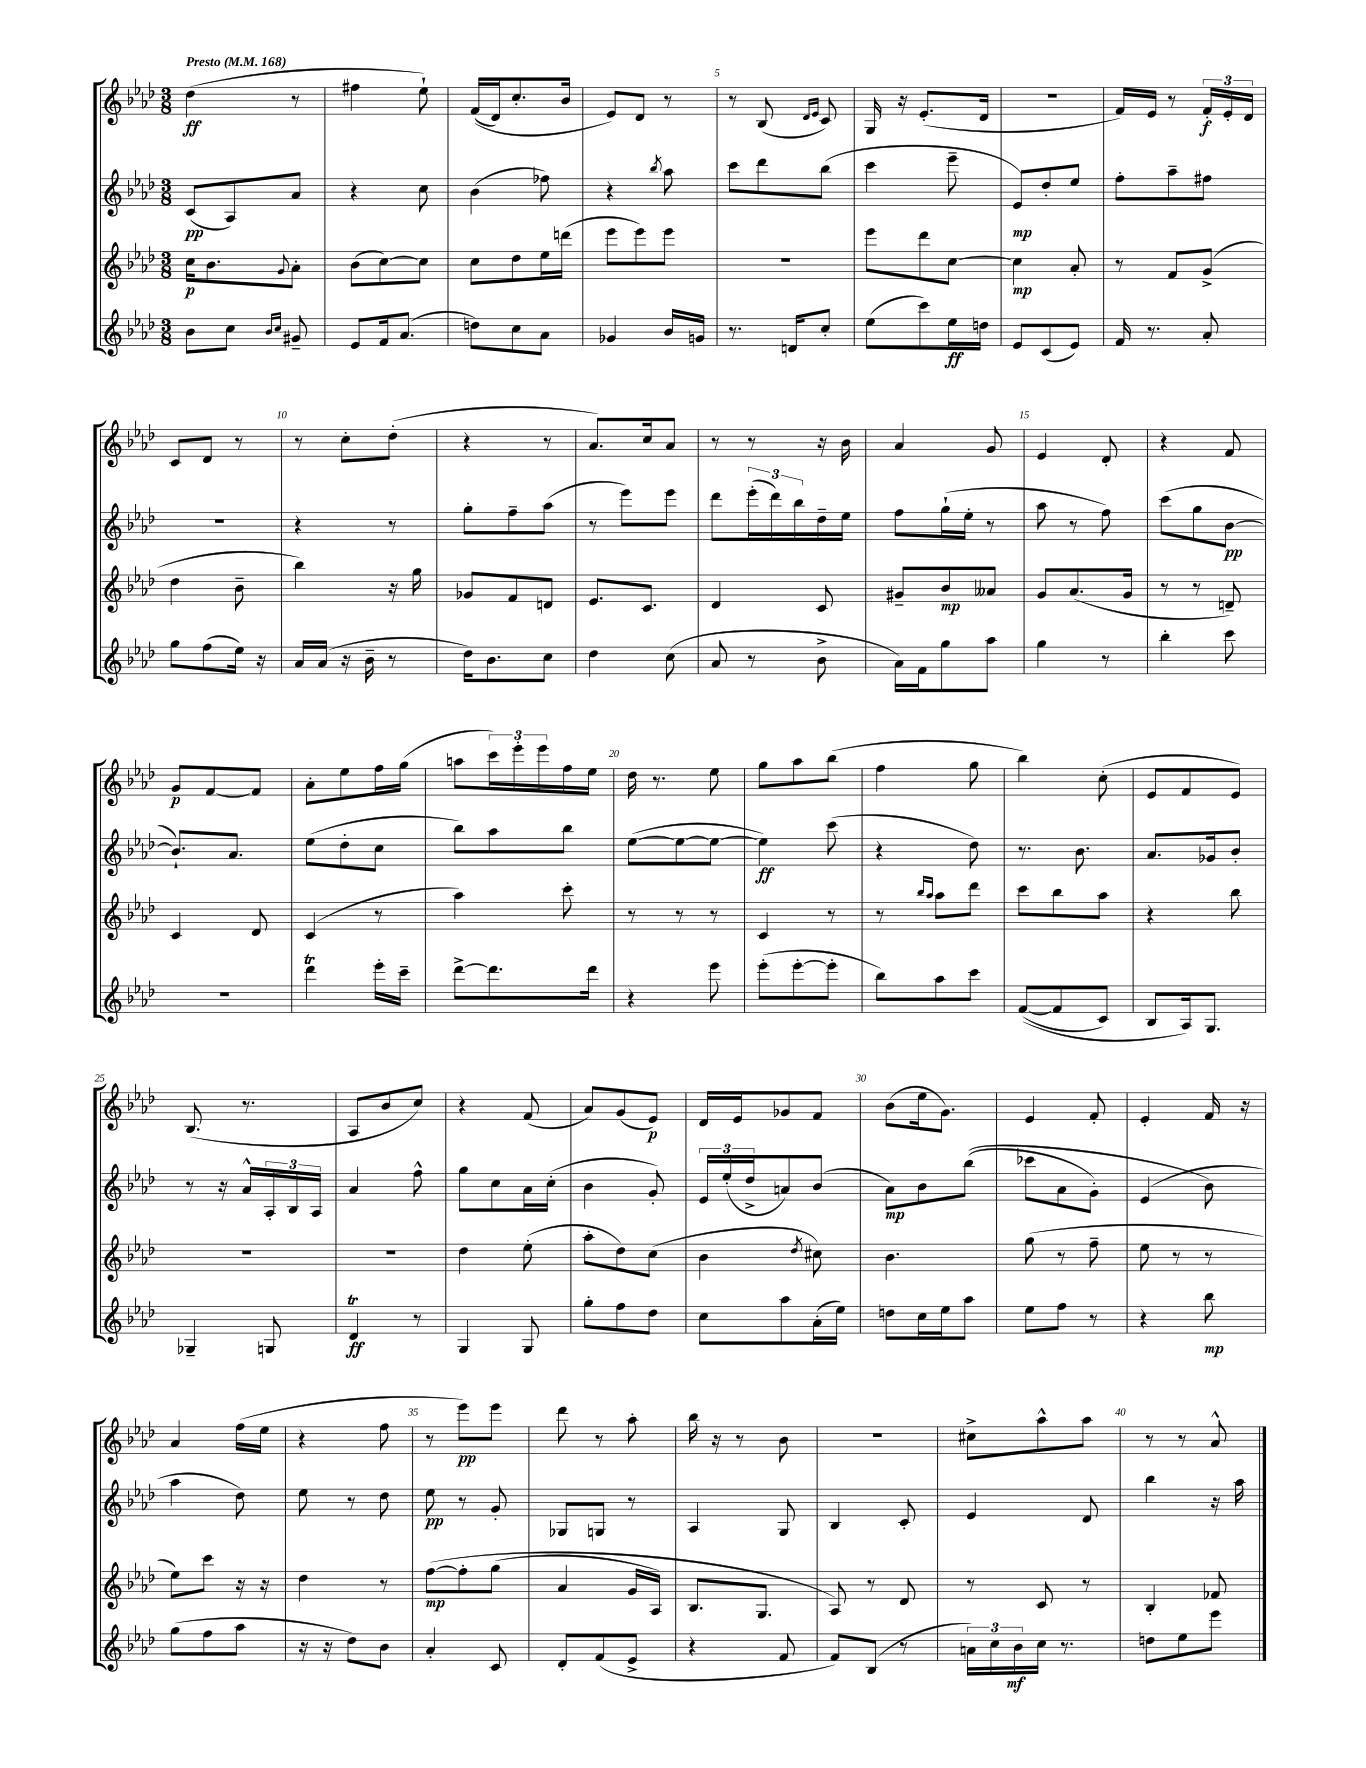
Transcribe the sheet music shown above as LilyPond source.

<<
\new StaffGroup <<
\new Staff = "s0" {
    \clef treble \key aes \major \numericTimeSignature \time 3/8 \tempo "Presto" 4 = 168
    des''4\ff( r8 |
    fis''4 ees''8-!) |
    f'16(\( des'16) c''8.-. bes'16 |
    ees'8\) des'8 r8 |
    r8 bes8( \grace { des'16 ees'16 } c'8) |
    g16 r16 ees'8.-.( des'16 |
    R4. |
    f'16) ees'16 r8 \tuplet 3/2 { f'16-.\f ees'16-. des'16 } |
    c'8 des'8 r8 |
    r8 c''8-. des''8-.( |
    r4 r8 |
    aes'8.) c''16 aes'8 |
    r8 r8 r16 bes'16 |
    aes'4 g'8 |
    ees'4 des'8-. |
    r4 f'8 |
    g'8\p f'8~ f'8 |
    aes'8-. ees''8 f''16 g''16( |
    a''8 \tuplet 3/2 { c'''16) ees'''16-. ees'''16 } f''16 ees''16 |
    des''16 r8. ees''8 |
    g''8 aes''8 bes''8( |
    f''4 g''8 |
    bes''4) c''8-.( |
    ees'8 f'8 ees'8) |
    bes8.( r8. |
    aes8 bes'8 c''8) |
    r4 f'8( |
    aes'8) g'8( ees'8\p) |
    des'16 ees'16 ges'8 f'8 |
    bes'8( ees''16 g'8.) |
    ees'4 f'8-. |
    ees'4-. f'16 r16 |
    aes'4 f''16( ees''16 |
    r4 f''8 |
    r8 ees'''8\pp) ees'''8 |
    des'''8 r8 aes''8-. |
    bes''16 r16 r8 bes'8 |
    r4. |
    cis''8-> aes''8-^ aes''8 |
    r8 r8 aes'8-^ \bar "|." |
}
\new Staff = "s1" {
    \clef treble \key aes \major \numericTimeSignature \time 3/8
    c'8\pp( aes8) aes'8 |
    r4 c''8 |
    bes'4( fes''8) |
    r4 \acciaccatura { bes''8 } aes''8 |
    c'''8 des'''8 bes''8( |
    c'''4 ees'''8-- |
    ees'8\mp) des''8-. ees''8 |
    f''8-. aes''8-- fis''8 |
    R4. |
    r4 r8 |
    g''8-. f''8-- aes''8( |
    r8 ees'''8) ees'''8 |
    des'''8 \tuplet 3/2 { ees'''16-.( des'''16) bes''16 } des''16-- ees''16 |
    f''8 g''16-!( ees''16-. r8 |
    aes''8 r8 f''8) |
    c'''8( g''8 bes'8~\pp |
    bes'8.-!) aes'8. |
    ees''8( des''8-. c''8 |
    bes''8) aes''8 bes''8 |
    ees''8~( ees''8~ ees''8~ |
    ees''4\ff) c'''8( |
    r4 des''8) |
    r8. bes'8. |
    aes'8. ges'16 bes'8-. |
    r8 r16 aes'16-^ \tuplet 3/2 { aes16-. bes16 aes16 } |
    aes'4 f''8-^ |
    g''8 c''8 aes'16 c''16-.( |
    bes'4 g'8-.) |
    \tuplet 3/2 { ees'16 ees''16-.( des''16-> } a'8) bes'8( |
    aes'8\mp) bes'8 bes''8(\( |
    ces'''8 aes'8 g'8-.) |
    ees'4( bes'8\) |
    aes''4 des''8) |
    ees''8 r8 des''8 |
    ees''8\pp r8 g'8-. |
    ges8 g8 r8 |
    aes4 g8 |
    bes4 c'8-. |
    ees'4 des'8 |
    bes''4 r16 aes''16 \bar "|." |
}
\new Staff = "s2" {
    \clef treble \key aes \major \numericTimeSignature \time 3/8
    c''16\p bes'8. \appoggiatura { g'8 } aes'8-. |
    bes'8( c''8~) c''8 |
    c''8 des''8 ees''16 d'''16( |
    ees'''8 ees'''8) ees'''8 |
    r4. |
    ees'''8 des'''8 c''8~ |
    c''4\mp aes'8-. |
    r8 f'8 g'8->( |
    des''4 bes'8-- |
    bes''4) r16 g''16 |
    ges'8 f'8 d'8 |
    ees'8. c'8. |
    des'4 c'8 |
    gis'8-- bes'8\mp aeses'8 |
    g'8 aes'8.( g'16 |
    r8 r8 d'8--) |
    c'4 des'8 |
    c'4( r8 |
    aes''4) c'''8-. |
    r8 r8 r8 |
    c'4 r8 |
    r8 \grace { bes''16 aes''16 } aes''8 des'''8 |
    c'''8 bes''8 aes''8 |
    r4 bes''8 |
    R4. |
    R4. |
    des''4 ees''8-.( |
    aes''8-. des''8) c''8( |
    bes'4 \acciaccatura { des''8 } cis''8) |
    bes'4. |
    g''8( r8 f''8-- |
    ees''8 r8 r8 |
    ees''8) c'''8 r16 r16 |
    des''4 r8 |
    f''8~\mp\( f''8-. g''8( |
    aes'4 g'16 aes16) |
    bes8. g8. |
    aes8\) r8 des'8 |
    r8 c'8 r8 |
    bes4-. fes'8 \bar "|." |
}
\new Staff = "s3" {
    \clef treble \key aes \major \numericTimeSignature \time 3/8
    bes'8 c''8 \grace { bes'16 c''16 } gis'8-- |
    ees'8 f'16 aes'8.( |
    d''8) c''8 aes'8 |
    ges'4 bes'16 g'16 |
    r8. d'16 c''8-. |
    ees''8( c'''8) ees''16\ff d''16 |
    ees'8 c'8( ees'8) |
    f'16 r8. aes'8-. |
    g''8 f''8( ees''16) r16 |
    aes'16 aes'16( r16 bes'16-- r8 |
    des''16) bes'8. c''8 |
    des''4 c''8( |
    aes'8 r8 bes'8-> |
    aes'16) f'16 g''8 aes''8 |
    g''4 r8 |
    bes''4-. c'''8 |
    R4. |
    des'''4\trill ees'''16-. c'''16-- |
    des'''8~-> des'''8. des'''16 |
    r4 ees'''8 |
    ees'''8-.( ees'''8~-. ees'''8-. |
    bes''8) aes''8 c'''8 |
    f'8~(\( f'8 c'8) |
    bes8 aes16\) g8. |
    ges4-- g8 |
    des'4\trill\ff r8 |
    g4 g8 |
    g''8-. f''8 des''8 |
    c''8 aes''8 aes'16-.( ees''16) |
    d''8 c''16 ees''16 aes''8 |
    ees''8 f''8 r8 |
    r4 bes''8\mp |
    g''8( f''8 aes''8 |
    r16 r16 des''8) bes'8 |
    aes'4-. c'8 |
    des'8-. f'8( ees'8-> |
    r4 f'8 |
    f'8) bes8( r8 |
    \tuplet 3/2 { a'16) c''16 bes'16\mf } c''16 r8. |
    d''8 ees''8 ees'''8 \bar "|." |
}
>>
>>
\layout { \context { \Score \override BarNumber.break-visibility = ##(#f #t #t) barNumberVisibility = #(every-nth-bar-number-visible 5) } }
